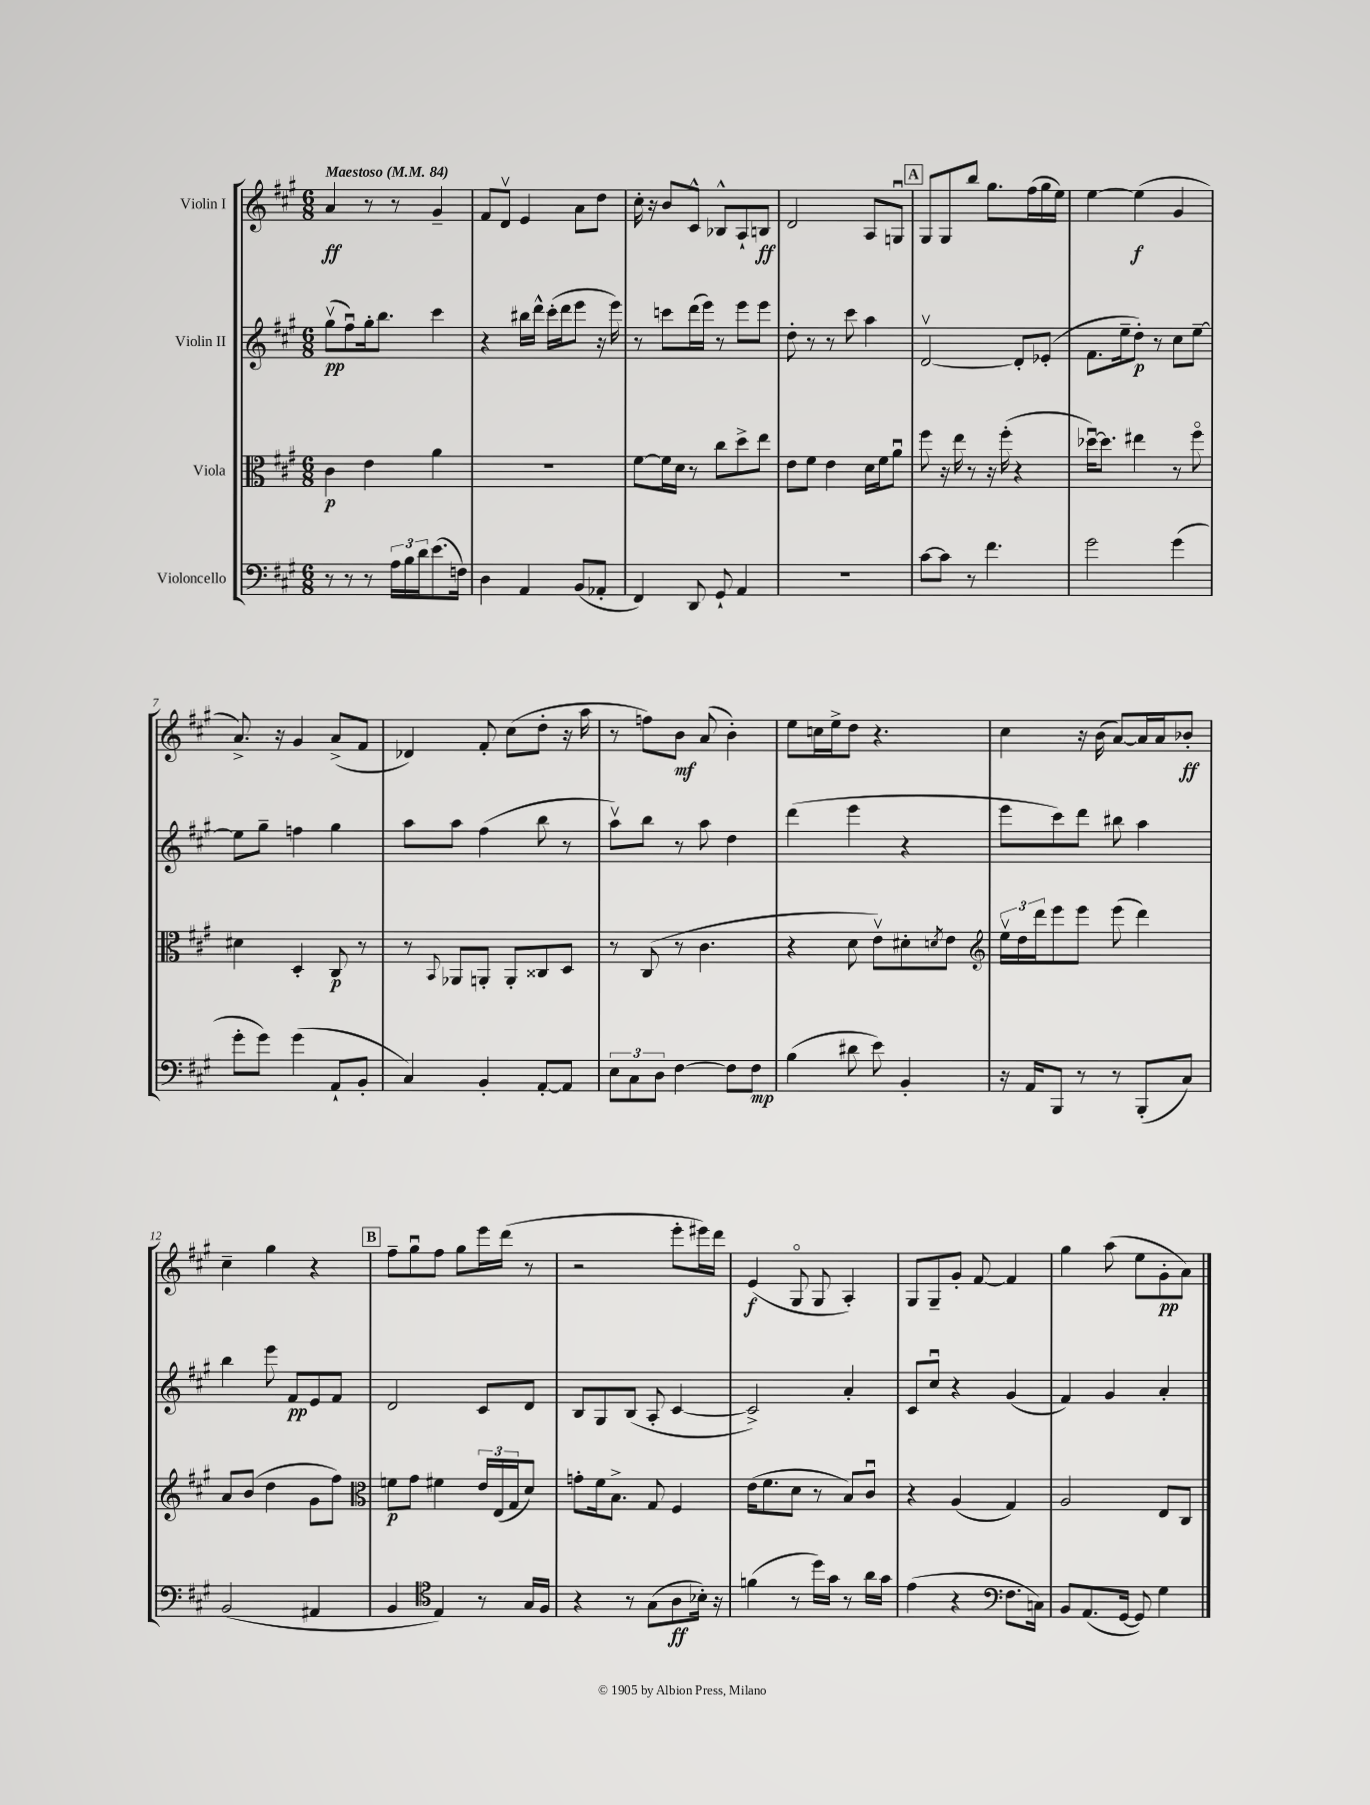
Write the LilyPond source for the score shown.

<<
\new StaffGroup <<
\new Staff = "s0" \with { instrumentName = "Violin I" } {
    \clef treble \key a \major \numericTimeSignature \time 6/8 \tempo "Maestoso" 4 = 84
    a'4\ff r8 r8 gis'4-- |
    fis'8 d'8\upbow e'4 a'8 d''8 |
    cis''16-. r16 b'8 cis'8-^ bes8-^ a8-! b8\ff |
    d'2 a8 g8\downbow |
    \mark \markup { \box "A" } gis8 gis8 b''8 gis''8. fis''16( gis''16 e''16) |
    e''4~ e''4\f( gis'4 |
    a'8.->) r16 gis'4 a'8->( fis'8 |
    des'4) fis'8-. cis''8( d''8-. r16 a''16 |
    r8 f''8) b'8\mf a'8( b'4-.) |
    e''8 c''16 e''16-> d''8 r4. |
    cis''4 r16 b'16( a'8~) a'16 a'16 bes'8-.\ff |
    cis''4-- gis''4 r4 |
    \mark \markup { \box "B" } fis''8-- gis''8\downbow fis''8 gis''8 e'''16 d'''16( r8 |
    r2 e'''8-. eis'''16) d'''16 |
    e'4\f( gis8\flageolet gis8 a4-.) |
    gis8 gis8-- gis'8-. fis'8~ fis'4 |
    gis''4 a''8( e''8 gis'8-.\pp a'8) \bar "|." |
}
\new Staff = "s1" \with { instrumentName = "Violin II" } {
    \clef treble \key a \major \numericTimeSignature \time 6/8
    gis''8\upbow\pp( fis''8\downbow) gis''16-. b''8. cis'''4 |
    r4 bis''16 d'''16-^ cis'''16-.( d'''16 e'''8 r16 e'''16) |
    r8 c'''8 d'''16( e'''16) r8 e'''8 e'''8 |
    d''8-. r8 r8 cis'''8 a''4 |
    \mark \markup { \box "A" } d'2~\upbow d'8-. ees'8-.( |
    fis'8. e''16-- d''8-.\p) r8 cis''8 e''8~-- |
    e''8 gis''8-- f''4 gis''4 |
    a''8 a''8 fis''4( b''8 r8 |
    a''8\upbow) b''8 r8 a''8 d''4 |
    d'''4( e'''4 r4 |
    e'''8 cis'''8) d'''8 bis''8 a''4 |
    b''4 e'''8 fis'8\pp e'8 fis'8 |
    \mark \markup { \box "B" } d'2 cis'8 d'8 |
    b8 gis8 b8( a8-. cis'4~ |
    cis'2->) a'4-. |
    cis'8 cis''8\downbow r4 gis'4( |
    fis'4) gis'4 a'4-. \bar "|." |
}
\new Staff = "s2" \with { instrumentName = "Viola" } {
    \clef alto \key a \major \numericTimeSignature \time 6/8
    cis'4\p e'4 a'4 |
    R2. |
    fis'8~ fis'16 d'16 r8 cis''8 d''8-> e''8 |
    e'8 fis'8 e'4 d'16 fis'16 a'8\downbow |
    \mark \markup { \box "A" } fis''8 r16 e''16 r8 r16 fis''16-.( r4 |
    des''16~\downbow) des''8. eis''4 r8 fis''8\flageolet |
    dis'4 d4-. cis8\p r8 |
    r8 \appoggiatura { b,8 } aes,8 a,8-. a,8-. cisis8 d8 |
    r8 cis8( r8 cis'4. |
    r4 d'8 e'8\upbow) dis'8-. \acciaccatura { d'8 } e'8 |
    \clef treble \tuplet 3/2 { e''16\upbow d''16 d'''16 } e'''8 e'''8 e'''8( d'''4) |
    a'8 b'8( d''4 gis'8 fis''8) |
    \mark \markup { \box "B" } \clef alto f'8\p gis'8 fis'4 \tuplet 3/2 { e'16 e16( gis16 } d'8) |
    g'8-. fis'16 b8.-> gis8 fis4 |
    e'16( fis'8. d'8 r8 b8) cis'8\downbow |
    r4 a4( gis4) |
    a2 e8 cis8 \bar "|." |
}
\new Staff = "s3" \with { instrumentName = "Violoncello" } {
    \clef bass \key a \major \numericTimeSignature \time 6/8
    r8 r8 r8 \tuplet 3/2 { a16 b16 d'16 } e'8.( f16) |
    d4 a,4 b,8( aes,8-. |
    fis,4) d,8 gis,8-! a,4 |
    R2. |
    \mark \markup { \box "A" } cis'8~ cis'8 r8 fis'4. |
    gis'2 gis'4( |
    gis'8-. gis'8) gis'4( a,8-! b,8-. |
    cis4) b,4-. a,8~-. a,8 |
    \tuplet 3/2 { e8 cis8 d8 } fis4~ fis8 fis8\mp |
    b4( dis'8 e'8) b,4-. |
    r16 a,16 b,,8 r8 r8 b,,8-.( cis8) |
    b,2( ais,4 |
    \mark \markup { \box "B" } b,4 \clef tenor e4) r8 gis16 fis16 |
    r4 r8 gis8( a8\ff bes16-.) r16 |
    f'4( r8 d''16) gis'16 r8 a'16 gis'16 |
    e'4( r4 \clef bass fis8. c16) |
    b,8 a,8.( gis,16~ gis,8) gis4 \bar "|." |
}
>>
>>
